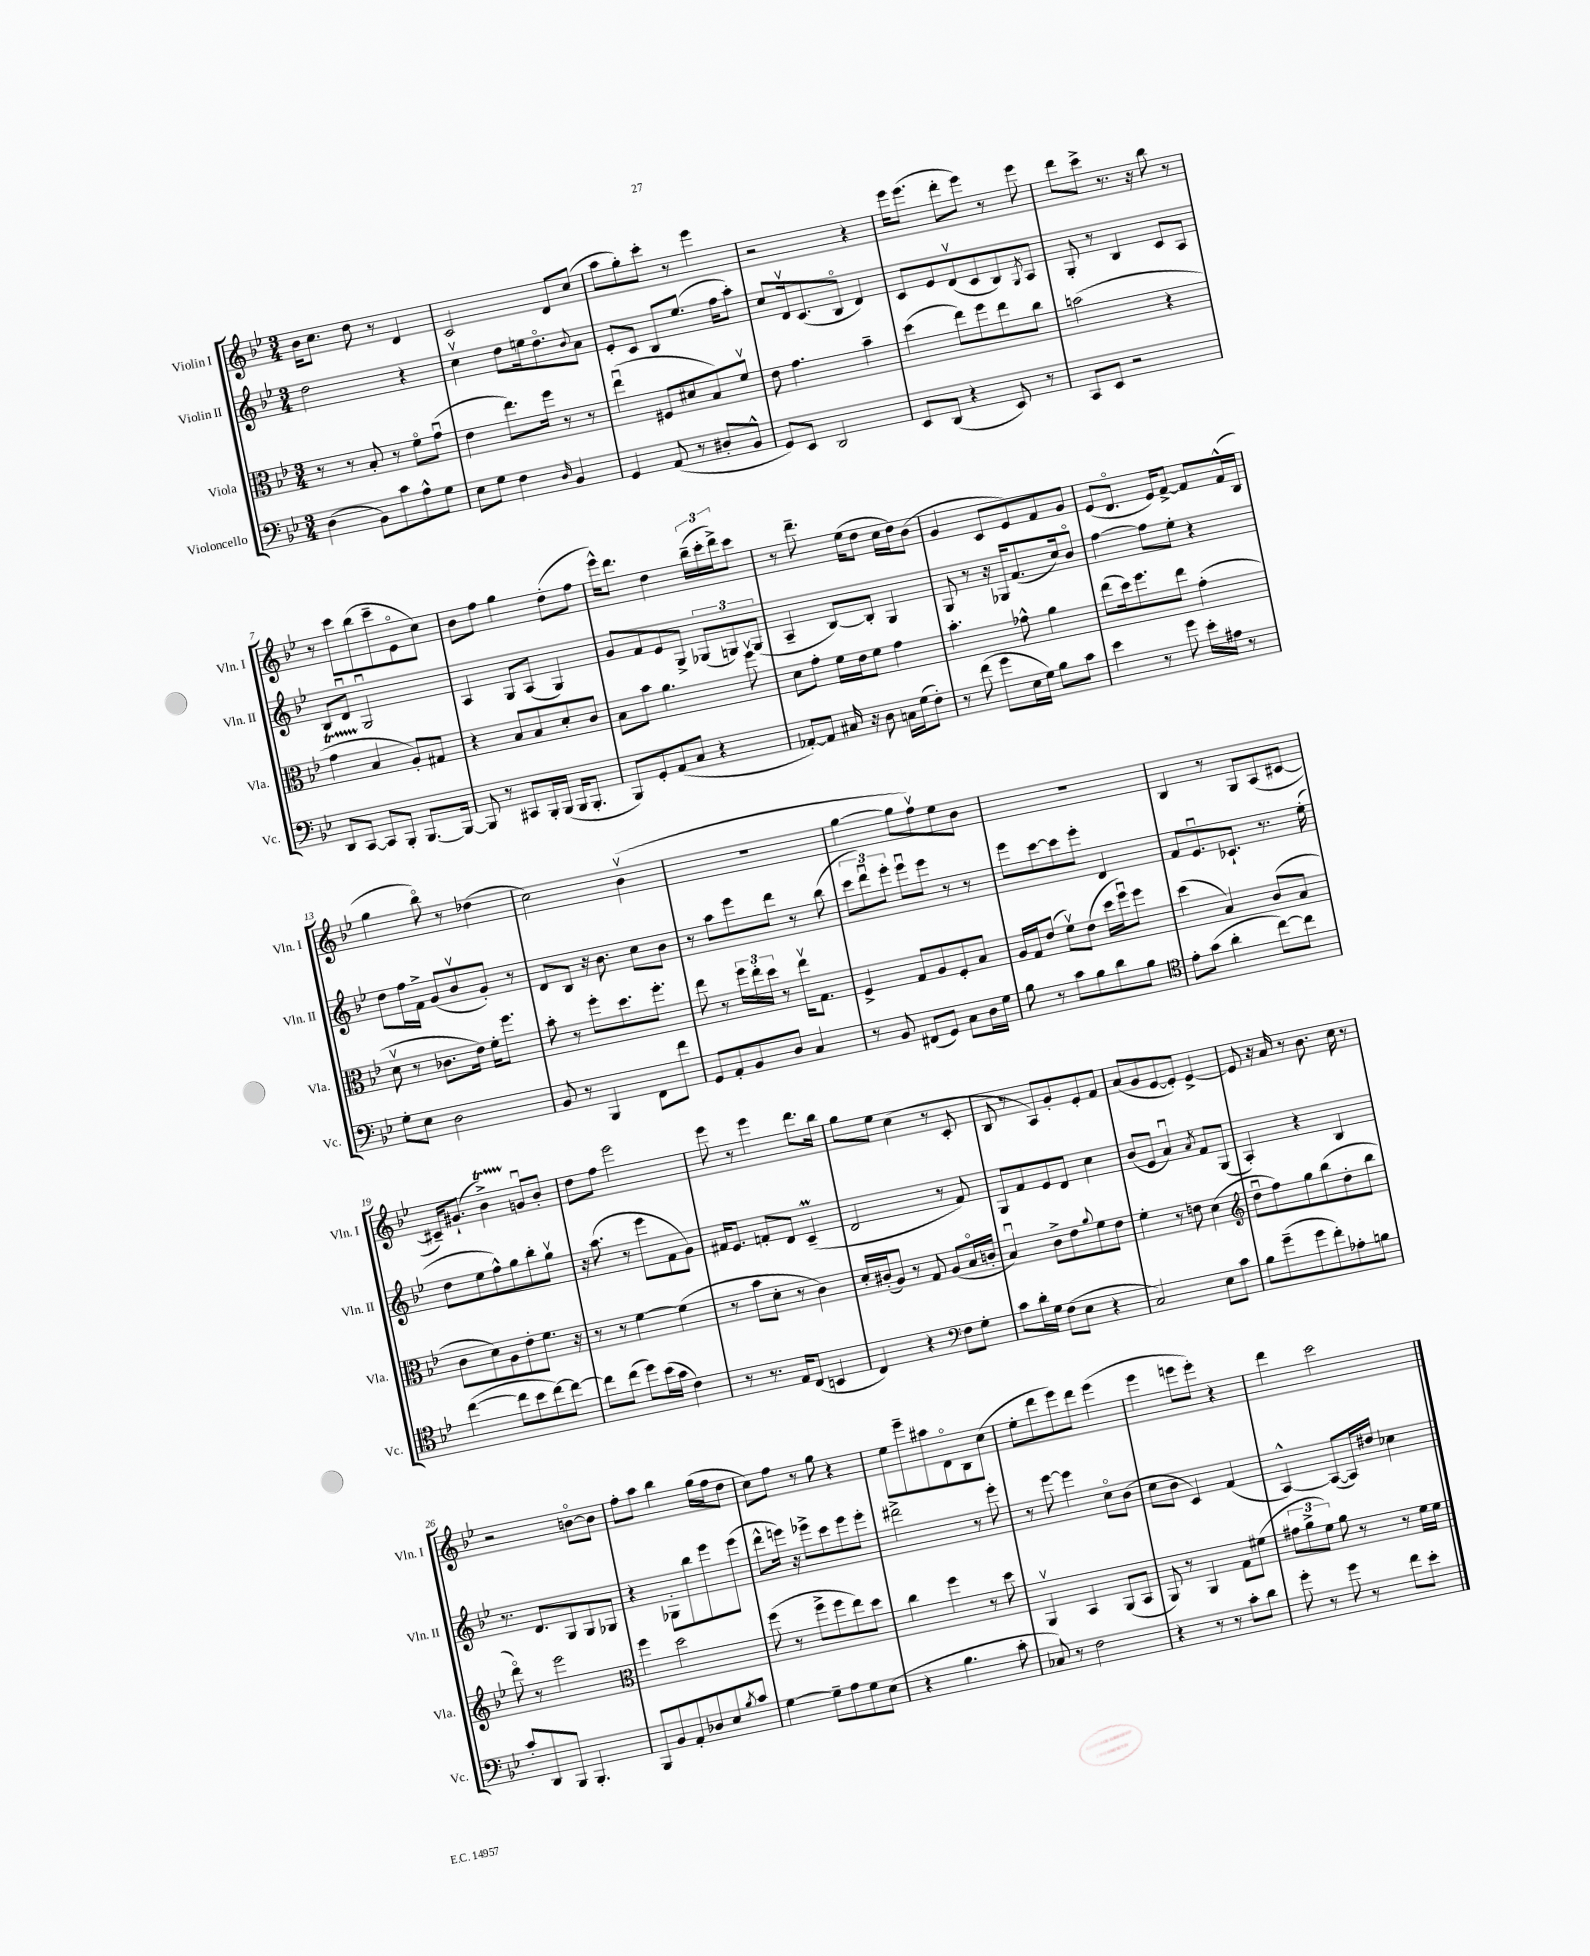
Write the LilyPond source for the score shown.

<<
\new StaffGroup <<
\new Staff = "s0" \with { instrumentName = "Violin I" shortInstrumentName = "Vln. I" } {
    \clef treble \key bes \major \numericTimeSignature \time 3/4
    bes'16 c''8. d''8 r8 d'4 |
    c'2 d'8 c''8( |
    a''8 g''8-.) c'''8-. r8 ees'''4 |
    r2 r4 |
    ees'''16 ees'''8.( d'''8-. ees'''8) r8 ees'''8 |
    d'''8 c'''8-> r8. r16 bes''8 r8 |
    r8 c'''8 bes''8( c'''8-- ees'8\flageolet c''8) |
    bes'8 f''8 g''4 d''8-.( f''8 |
    ees'''16-^) d'''8. d''4 \tuplet 3/2 { bes''16--( c'''16-. d'''16->) } c'''8 |
    r8 d'''8.-- ees''16( d''8 c''16 d''16) bes'8( |
    g'4 c'8 ees'8) f'8 g'8 |
    ees'8( d'8.\flageolet ees'16) f'8~-> f'8 f'16-^( bes16 |
    g''4 bes''8\flageolet) r8 des''4( |
    c''2) bes'4\upbow( |
    R2. |
    g''4~ g''8 f''8\upbow) ees''8 bes'8 |
    R2. |
    bes4 r8 g8 a8( cis'8~ |
    cis'16--) gis'8.-!( bes'4->\startTrillSpan) g'8\downbow\stopTrillSpan bes'8-. |
    d''8 f''8 ees'''2 |
    ees'''8 r8 ees'''4 d'''8. bes''16 |
    g''8 ees''8 c''4( r8 c'8-. |
    bes8 r8 a8) g'8-. ees'8-. f'8 |
    a'8( g'8 ees'8~ ees'8-.) ees'4~-> |
    ees'8 r16 a'16 r8 bes'8. c''16 r8 |
    r2 b'8~\flageolet b'8 |
    f''8-. a''8 bes''4 g''16( f''16 d''8 |
    c''8) f''8 r8 g''8 r4 |
    ees''8 ees'''8-- ais''8 d'8\flageolet bes8 c''8( |
    ees''8-. d'''8 ees'''8) d'''8 ees'''4( |
    ees'''4 e'''8 e'''8-.) r4 |
    d'''4 c'''2 \bar "|." |
}
\new Staff = "s1" \with { instrumentName = "Violin II" shortInstrumentName = "Vln. II" } {
    \clef treble \key bes \major \numericTimeSignature \time 3/4
    d''2 r4 |
    c''4\upbow d''8 e''16 d''8.\flageolet \appoggiatura { bes'8 } a'8 |
    ees'8-. c'8 bes8 ees''8.( f''16 a''8-.) |
    c''8 d'16\upbow c'8.( bes8\flageolet d'4) |
    c'8 ees'8 d'8\upbow( c'8 bes8) \acciaccatura { g8 } a8 |
    g8-. r8 bes4 c'8 a8 |
    bes8 d'8\downbow g2\downbow |
    a4 g8 a8( g4) |
    g'8 f'8 ees'8 g8-> \tuplet 3/2 { ges8( g8) g8( } |
    a4-- bes8~) bes8-. g4 |
    g8 r8 r16 ges16 f'8.( c''16) bes'8\flageolet |
    f''4~ f''8 ees''8-. r4 |
    d''8 f''16 f'16-> g'8( bes'8\upbow g'8-.) r8 |
    d'8 bes8 r16 bes'8. c''8 bes'8 |
    r8 a''8 ees'''8 d'''8 r8 bes''8( |
    \tuplet 3/2 { c'''8 d'''8\downbow) ees'''8-. } ees'''8\downbow ees'''8 r8 r8 |
    ees'''8 c'''8~ c'''8 ees'''8-. d'4 |
    f'8 ees'8.\downbow ces'8.-! r8. ees''16-.( |
    d''8 ees''8 f''8-^) g''8 bes''8-. g''8\upbow |
    r16 a''8.( r8 ees'''8 f'8 g'8) |
    fis'16 ees'8. f'8-. d'8 c'4--\prall( |
    d'2 r8 f'8) |
    g8 f'8 ees'8 d'8 c''4 |
    bes'8( ees'8 a'4\downbow) \acciaccatura { a'8 } f'8 g8( |
    a4-.) r4 bes4 |
    r8. d'8. g8 g8 ges8 |
    r4 ges8-. bes''8 ees'''8 ees'''8( |
    d'''8-^ e'''16) r16 ees'''8-> c'''8 ees'''8 ees'''8-. |
    dis'''2-> r8 ees'''8-. |
    r8 ees'''8~ ees'''4 c''8\flageolet bes'8( |
    c''8 bes'8 c'4) f'4( |
    a4~-^) a8~( a16) dis''16 ces''4 \bar "|." |
}
\new Staff = "s2" \with { instrumentName = "Viola" shortInstrumentName = "Vla." } {
    \clef alto \key bes \major \numericTimeSignature \time 3/4
    r8 r8 bes8-. r8 f'8\flageolet g'8\downbow( |
    ees'4 ees''8.) f''16 r8 r8 |
    ees''4\downbow( fis8 dis'8 bes8) f'8\upbow |
    ees'8 g'4. bes'4-- |
    d''4( ees''8) f''8 ees''8 c''8 |
    b'2( r4 |
    g'4\startTrillSpan bes4\stopTrillSpan a8-.) gis8 |
    r4 bes8 bes8 d'8-. c'8 |
    bes8 bes'8 a'4. f''8\upbow |
    d'8 g'8-. f'16 ees'16 f'8 g'4 |
    bes'4.-. ges'8-^ a'4 |
    ees''8( d''16) f''8. ees''8 g'4-.( |
    d'8\upbow r8 ces'8. ees'16) f'16-. f''8. |
    bes'8-. r8 f''8-. d''8. f''8.-. |
    ees''8 r8 \tuplet 3/2 { f''16 ees''16-. d''16 } r8 ees''16\upbow g8. |
    f4-> g8 a8 f8-. bes8 |
    a16 g16 ees'8( f'8\upbow) ees'8( d''16 f''16\downbow) f''8 |
    d''4( bes4) c'8( bes8 |
    c'8 d'8) a8 ees'8-. f'8. r16 |
    r8 r8 f'4~ f'4( |
    r8 bes'8 d'8-. r8 c'4) |
    d'16-. cis'16-.( a8) r8 g8 a8( bes16\flageolet c'16-. |
    bes4\downbow) c'8-> ees'8 \appoggiatura { a'8 } f'8 ees'8 |
    f'4-. r8 e'8 d'4( |
    \clef treble d''8\downbow f''8) g''8 bes''8( d''8-. bes''8 |
    d'''8\flageolet) r8 ees'''2 |
    \clef alto f''4 d''2 |
    f''8( r8 f''8-> f''8 ees''8) d''8 |
    c''4 f''4 r8 d''8 |
    a,4\upbow bes,4 a,8( bes,8 |
    a,8) r8 a,4 g8 fis'8( |
    \tuplet 3/2 { gis'8 a'8-> f'8) } a'8 r8 r8 f'16 f'16 \bar "|." |
}
\new Staff = "s3" \with { instrumentName = "Violoncello" shortInstrumentName = "Vc." } {
    \clef bass \key bes \major \numericTimeSignature \time 3/4
    d4( bes,8) c'8 a8-^ g8 |
    ees8 g8 f4 \grace { d16 } bes,4 |
    g,4 a,8( r8 dis8-. bes,8-^ |
    g,8) ees,8 d,2 |
    ees,8 d,8( r4 ees,8) r8 |
    c,8 ees,8 r2 |
    d,8 c,8~ c,8 bes,,8-. bes,,8.~ bes,,16~ |
    bes,,8 r8 cis,8 bes,,16-. bes,,16( bes,,16 bes,,8.-. |
    bes,,8) g,8-. a,8( c8 r4 |
    aes,8~-.) aes,8 cis16 r16 d8 c16 g16( f8-.) |
    r8 f'8( g'8 ees16 g16) bes8 c'8 |
    ees'4 r8 g'8 ees'16-. ais16 r8 |
    g8-. ees8 d2 |
    bes,8 r8 bes,,4 f,8 f'8 |
    g,8 a,8-. bes,8 d8 c4 |
    r8 bes,8 fis,8( g,8) c8 d16 g16 |
    bes8 r8 c'8 bes8 d'8 bes8 |
    \clef tenor ees'8-. g'8( a'4-. c''8~) c''8 |
    c''4~( c''8 bes'8 c''8~) c''8~ |
    c''8 c''8( d''8) bes'16( g'16 c'4) |
    r8 r8. ees16 c8( b,4 |
    c4) r4 \clef bass f8 g8-. |
    c'8 d'16-. g16 f8( ees8 r4 |
    c2) ees8 c'8 |
    bes8 g'8--( g'8 f'8-.) aes8-. b8 |
    c'8-. d,8 bes,,8 bes,,4.-. |
    bes,,8 bes,8 a,8-. des8 ees8 \acciaccatura { bes8 } c'8 |
    g4~ g8-- a8 g8 ees8( |
    r4 bes4. c'8-. |
    ces8) r8 f2 |
    r4 r8 r8 c'8-. d'8 |
    g'8-. r8 g'8 r8 f'8 ees'8-. \bar "|." |
}
>>
>>
